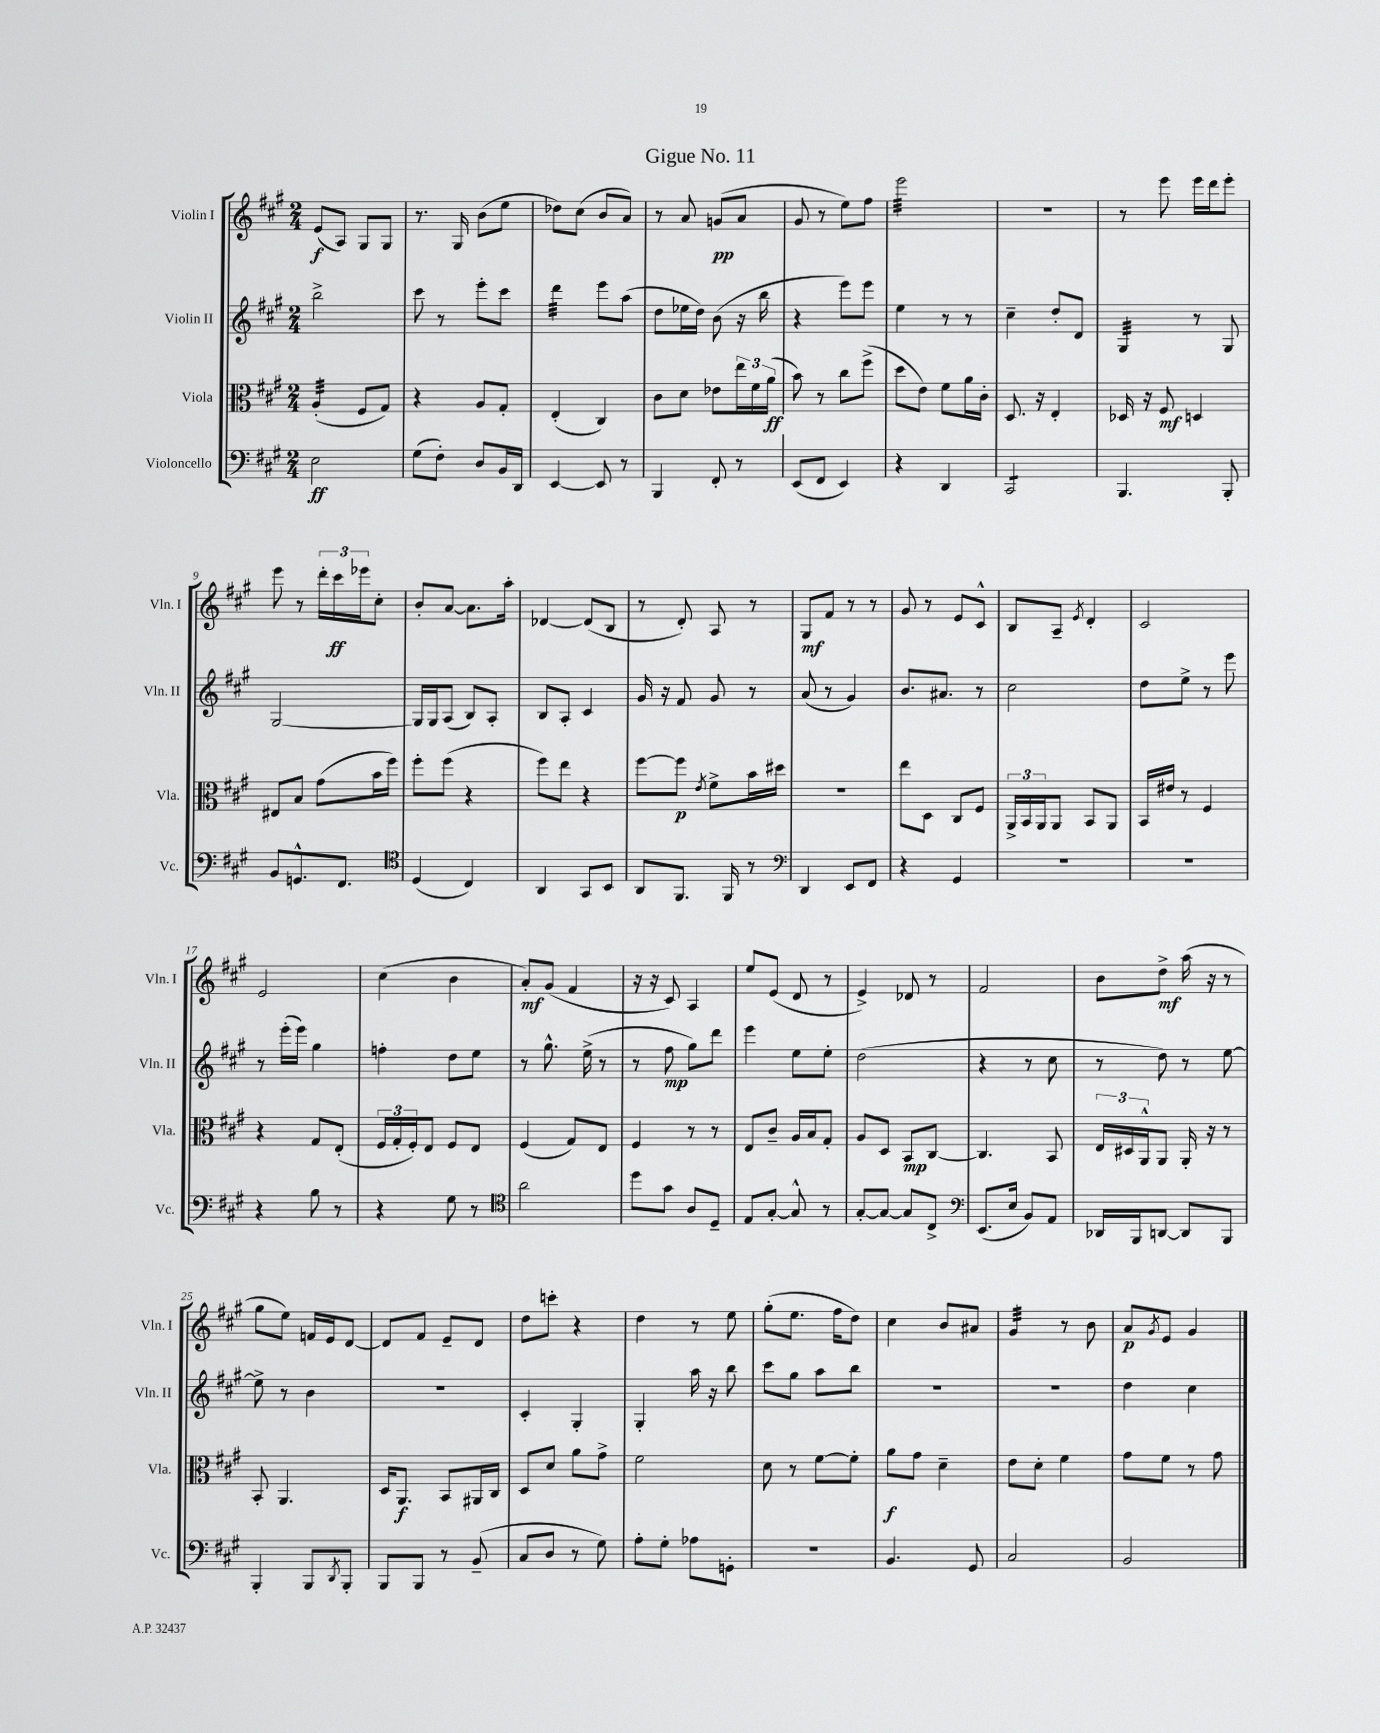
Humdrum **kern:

**kern	**kern	**kern	**kern
*staff4	*staff3	*staff2	*staff1
*clefF4	*clefC3	*clefG2	*clefG2
*k[f#c#g#]	*k[f#c#g#]	*k[f#c#g#]	*k[f#c#g#]
*M2/4	*M2/4	*M2/4	*M2/4
2E	(4A'	2bb^	(8e
.	.	.	8A)
.	8F#	.	8G#
.	8G#)	.	8G#
=	=	=	=
(8G#	4r	8ccc#	8.r
8F#')	.	8r	.
.	.	.	16G#
8D	8A	8eee'	(8b
16BB	8G#'	8ccc#	8ee
16DD	.	.	.
=	=	=	=
[4EE	(4E'	4ddd	8dd-)
.	.	.	(8cc#
8EE]	4C#)	8eee	8b
8r	.	(8aa	8a)
=	=	=	=
4BBB	8c#	8dd	8r
.	8d	16ee-	8a
.	.	16dd)	.
8FF#'	8e-	(8b	(8g
8r	24ee	16r	8a
.	24f#	.	.
.	.	16bb	.
.	(24a	.	.
=	=	=	=
(8EE	8b)	4r	8g#
8FF#	8r	.	8r
4EE)	8cc#	8eee)	8ee)
.	(8ff#^	8eee	8ff#
=	=	=	=
4r	8dd	4ee	2eee
.	8e)	.	.
4DD	8f#	8r	.
.	16a	8r	.
.	16c#'	.	.
=	=	=	=
2CC#	8.D	4cc#~	2r
.	16r	.	.
.	4E'	8dd'	.
.	.	8d	.
=	=	=	=
4.BBB	16D-	4G#	8r
.	16r	.	.
.	8F#	.	8eee
.	4D	8r	16eee
.	.	.	16ddd
8BBB'	.	8G#	8eee'
=	=	=	=
8BB	8E#	[2G#	8eee
8.GG^^	8B	.	8r
.	(8g#	.	24ddd'
.	.	.	24ccc#
8.FF#	.	.	.
.	.	.	24eee-
.	16b	.	8cc#'
.	16ff#)	.	.
=	=	=	=
*clefC4	*	*	*
(4D	8ff#'	16G#]	8b'
.	.	16G#	.
.	(8ff#	(8A	[8a
4C#)	4r	8B)	8.a]
.	.	8A'	.
.	.	.	16aa'
=	=	=	=
4AA	8ff#)	8B	[4d-
.	8ee	8A'	.
8GG#	4r	4c#	(8d-]
8BB	.	.	8B
=	=	=	=
8AA	[8ff#	16g#	8r
.	.	16r	.
8.FF#	8ff#]	8f#	8d')
.	8qe	.	.
.	8f#^	8g#	8A
16FF#	.	.	.
8r	16b	8r	8r
.	16dd#	.	.
=	=	=	=
*clefF4	*	*	*
4DD	2r	(8a	8G#
.	.	8r	8f#
8EE	.	4g#)	8r
8FF#	.	.	8r
=	=	=	=
4r	8ee	8.b	8g#
.	8D	.	8r
.	.	8.a#	.
4GG#	8C#	.	8e
.	8F#	8r	8c#^^
=	=	=	=
2r	24AA^	2cc#	8B
.	24BB	.	.
.	24AA	.	.
.	8AA	.	8A~
.	.	.	8qe
.	8BB	.	4d'
.	8AA	.	.
=	=	=	=
2r	16BB	8dd	2c#
.	16e#	.	.
.	8r	8ee^	.
.	4F#	8r	.
.	.	8eee	.
=	=	=	=
4r	4r	8r	2e
.	.	(16eee'	.
.	.	16eee)	.
8B	8G#	4gg#	.
8r	(8E'	.	.
=	=	=	=
4r	24F#	4ff'	(4cc#
.	24G#'	.	.
.	24F#')	.	.
.	8E	.	.
8G#	8F#	8dd	4b
8r	8E	8ee	.
=	=	=	=
*clefC4	*	*	*
2a	(4F#	8r	8a')
.	.	8.gg#^^	(8g#
.	8G#)	.	4f#
.	.	(16ee^	.
.	8E	8r	.
=	=	=	=
8dd	4F#	8r	16r
.	.	.	16r
8g#	.	8ff#	8c#)
8A	8r	8gg#)	4A
8D~	8r	8ddd	.
=	=	=	=
8E	8E	4eee	8ee
[8G#'	8c#~	.	(8e
8G#^^]	16A	8ee	8d
.	16B	.	.
8r	8G#'	8ee'	8r
=	=	=	=
[8G#'	8A	(2dd	4e^)
8G#_	8D	.	.
8G#]	8BB	.	8d-
8C#^	[8C#	.	8r
=	=	=	=
*clefF4	*	*	*
(8.EE	4.C#]	4r	2f#
16E	.	.	.
8BB)	.	8r	.
8AA	8BB	8cc#	.
=	=	=	=
16DD-	24E	8r	8b
.	24D#	.	.
16BBB	.	.	.
.	24AA^^	.	.
[8DD	8AA	8dd)	8dd^
8DD]	16AA'	8r	(16aa
.	16r	.	16r
8BBB	8r	[8ee	8r
=	=	=	=
4BBB'	8BB'	8ee^]	8gg#
.	4.AA	8r	8ee)
8BBB	.	4b	16f
.	.	.	16e
8qDD	.	.	.
8BBB'	.	.	[8d
=	=	=	=
8BBB	16D	2r	8d]
.	8.AA	.	.
8BBB	.	.	8f#
8r	8BB	.	8e~
(8BB~	16AA#	.	8d
.	16C#	.	.
=	=	=	=
8C#	8D	4c#'	8dd
8D	8d	.	8ccc'
8r	8a	4G#'	4r
8G#)	8g#^	.	.
=	=	=	=
8A'	2f#	4G#'	4dd
8G#'	.	.	.
8A-	.	16aa	8r
.	.	16r	.
8GG'	.	8bb	8ee
=	=	=	=
2r	8d	8ccc#	(8gg#'
.	8r	8gg#	8.ee
.	[8f#	8aa	.
.	.	.	16ff#
.	8f#']	8bb	8dd)
=	=	=	=
4.BB	8a	2r	4cc#
.	8g#	.	.
.	4d~	.	8b
8GG#	.	.	8a#
=	=	=	=
2C#	8e	2r	4g#
.	8d'	.	.
.	4f#	.	8r
.	.	.	8b
=	=	=	=
2BB	8g#	4dd	8a
.	.	.	8qg#
.	8f#	.	8e
.	8r	4cc#	4g#
.	8g#	.	.
==	==	==	==
*-	*-	*-	*-
